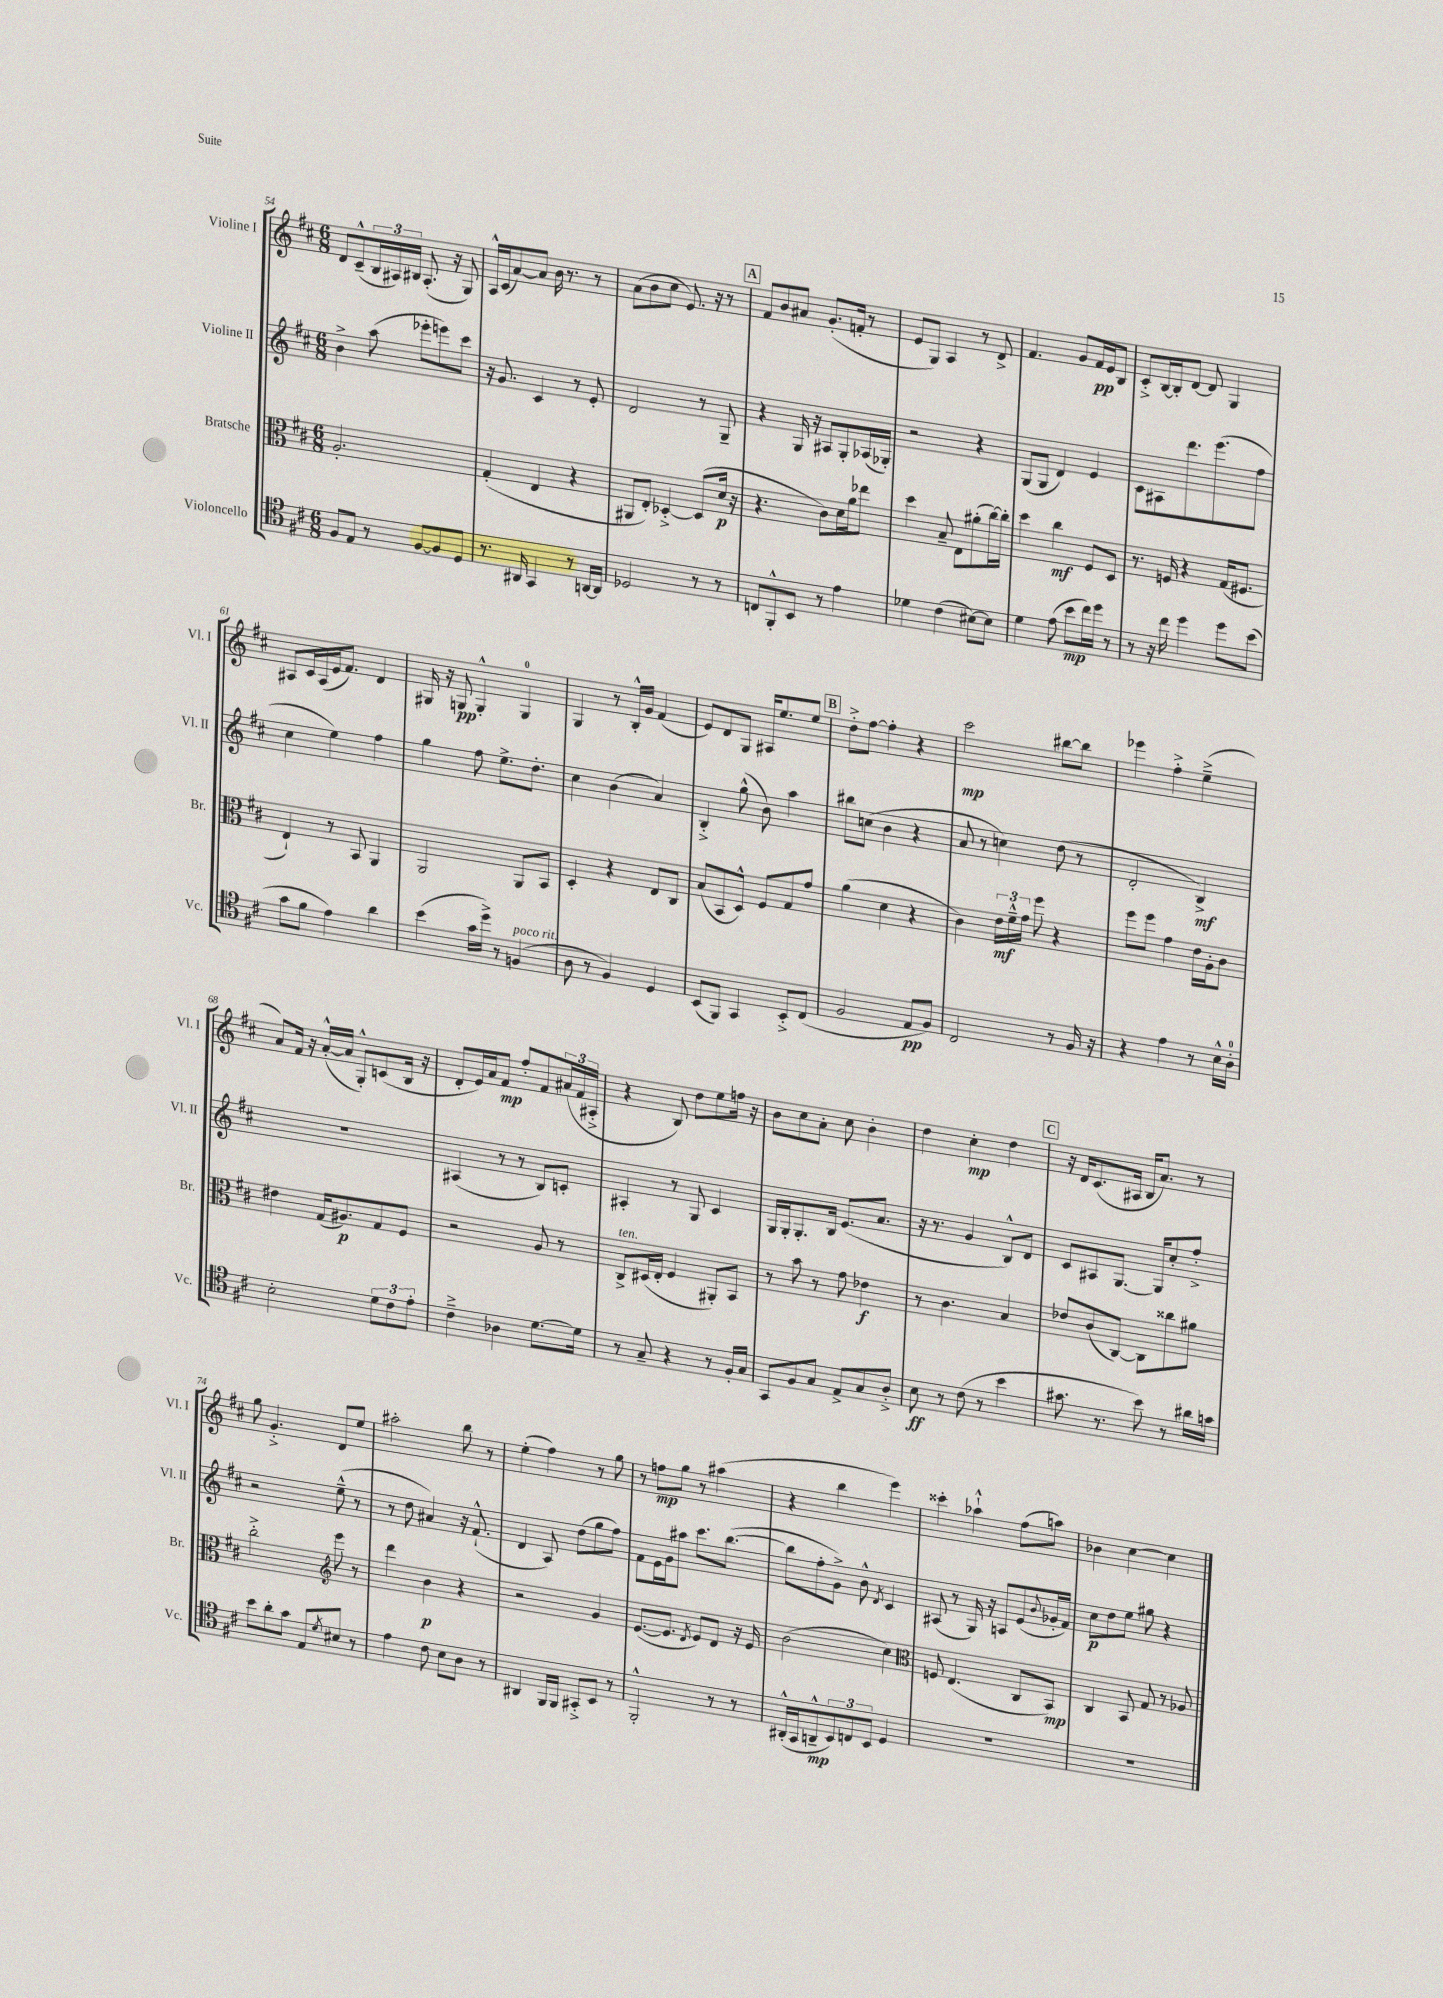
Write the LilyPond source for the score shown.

<<
\new StaffGroup <<
\new Staff = "s0" \with { instrumentName = "Violine I" shortInstrumentName = "Vl. I" } {
    \clef treble \key d \major \numericTimeSignature \time 6/8
    d'8 cis'8---^( \tuplet 3/2 { b16 ais16) bis16 } ais8.-.( r16 g8) |
    a16-^ cis'16( a'8~) a'8 b'16 r8. r8 |
    a'8( b'8 cis''8 e'8.) r16 r8 |
    \mark \markup { \box "A" } fis'8 b'8 ais'8 g'8.-.( f'16-. r8 |
    e'8 g8) a4 r8 d'8-> |
    fis'4. g'8 fis'16\pp e'16 b8 |
    cis'8-.-> b16~ b16-. d'8~ d'8 g4 |
    ais8 cis'16 ais16( e'16 fis'8.) d'4 |
    gis16 r16 g8\pp g4-.-^ g4-0 |
    g4 r8 b16-.-^ g'16 fis'4( |
    e'8) d'8 g8 ais16 e''8. e''8 |
    \mark \markup { \box "B" } d''8-.-> fis''8~ fis''4-. r4 |
    cis'''2\mp bis''8~ bis''8 |
    ees'''4 fis''4-.-> e''4--->( |
    a'8) fis'16 r16 a'16~-.-^( a'16 g8-.-^) c'8( b16 r16 |
    d'8-. e'16) a'16 fis'8\mp fis''8-. fis'8 \tuplet 3/2 { ais'16( fis'16 ais16-.-> } |
    r4 b8) d''8 e''8 f''16 r16 |
    b'8 cis''8 a'8-. cis''8 b'4-. |
    d''4 cis''4-.\mp d''4 |
    \mark \markup { \box "C" } r16 d'16 cis'8.( ais16 b16 a'8.) r8 |
    g''8 g'4.-.-> d'8 e''8 |
    ais''2-. b''8 r8 |
    e''4-.( fis''4) r8 g''8 |
    r8 f''8\mp g''8 r8 ais''4( |
    r4 b''4 e'''4) |
    cisis'''4-. aes''4-!-^ fis''8( a''8) |
    bes'4 cis''4~ cis''4 \bar "|." |
}
\new Staff = "s1" \with { instrumentName = "Violine II" shortInstrumentName = "Vl. II" } {
    \clef treble \key d \major \numericTimeSignature \time 6/8
    b'4-> a''8( ees'''8-. e'''8) cis'''8 |
    r16 g'8. cis'4 r8 e'8-. |
    d'2 r8 g8-- |
    \mark \markup { \box "A" } r4 g16 r16 ais8 g8-. aes16( ges16-.) |
    r2 r4 |
    g8( g8 d'4) e'4 |
    cis'8 ais8 d'''8. e'''8.( fis''8 |
    cis''4 e''4) fis''4 |
    g''4 fis''8 e''8.-> d''8.-. |
    cis''4 b'4( a'4) |
    b4-.-> g''8-^( b'8) a''4 |
    \mark \markup { \box "B" } bis''8 c''8( b'4 r4 |
    a'8 r8 c''4) d''8( r8 |
    d'2-. b4->\mf) |
    R2. |
    ais4( r8 r8 b8) c'8-. |
    ais4-. r8 g8 cis'4 |
    g16 g16-. g8.-. b16 e'8.( a'8. |
    r16 r8. g'4 b8-^) d'8 |
    \mark \markup { \box "C" } cis'8 ais8 g8.~ g16 cis''8-. fis''8-.-> |
    r2 e''8---^( r8 |
    r8 d''8 ais'4) r16 fis'8.-!-^( |
    d'4 a8) d''8( g''8 fis''8) |
    fis'8 e'16 g'16 ais''8 cis'''8. b''8.~( |
    b''8 fis''8-. g'8->) b'8-^ \acciaccatura { d'8 } cis'4 |
    ais8( r8 g16) r16 a8 e'8( \appoggiatura { b'8 } ges'16-. fis'16) |
    cis''8\p d''8 e''8 gis''8 r4 \bar "|." |
}
\new Staff = "s2" \with { instrumentName = "Bratsche" shortInstrumentName = "Br." } {
    \clef alto \key d \major \numericTimeSignature \time 6/8
    a2.-. |
    g4-.( e4 r4 |
    ais,8 e8-.) des4~-.-> des8( d'16\p r16 |
    \mark \markup { \box "A" } r4. cis'8) d'16 a'16 ees''8 |
    d''4 b8-- e8 ais'8-.( cis''16~) cis''16-. |
    d''4 cis''4\mf fis8 d8 |
    r8. f16 r4 g16( fis8. |
    e4-!) r8 b,8 a,4 |
    a,2 a,8 b,8 |
    d4-. r4 e8 cis8 |
    b8( b,8 d8-^) fis8 g8 g'8 |
    \mark \markup { \box "B" } a'4( d'4 r4 |
    cis'4) \tuplet 3/2 { e'16\mf fis'16---^ g'16 } fis''8 r4 |
    fis''8 fis''8 g'4 e'16 a16-. cis'8 |
    eis'4 g16( ais8.\p) g8 fis8 |
    r2 a8 r8 |
    cis8->^\markup { \italic "ten." } dis16( e16-. fis4 ais,8-.) b,8 |
    r8 b'8 r8 g'8 ees'4\f |
    r8 cis'4. b4 |
    \mark \markup { \box "C" } ees'8 cis'8( cis8~) cis8 cisis''8 ais'8 |
    cis''2-.-> \clef treble e'''8 r8 |
    d'''4 b'4\p r4 |
    r2 g'4 |
    e'8.~( e'8. \acciaccatura { d'8 } e'8) d'8 r16 e'16 |
    b'2( cis''4) |
    \clef alto f8 e4.( cis8 b,8\mp) |
    cis4 b,8 g8 r8 aes8 \bar "|." |
}
\new Staff = "s3" \with { instrumentName = "Violoncello" shortInstrumentName = "Vc." } {
    \clef tenor \key d \major \numericTimeSignature \time 6/8
    fis8 e8 r8 fis8~ fis8 d8 |
    r8. ais,16 g,4 r8 a,16~ a,16 |
    des2 r8 r8 |
    \mark \markup { \box "A" } c8 fis,8-.-^ b,8 r8 e'4 |
    des'4 cis'4( bis8~) bis8 |
    d'4 e'8( b'8\mp cis''16) d''16 r8 |
    r8 r16 cis''16 d''4 d''8 b'8( |
    g'8 fis'8 e'4) a'4 |
    b'4( g'16 d''16->) r8 f4^\markup { \italic "poco rit." }( |
    a8 r8 fis4) d4 |
    b,8( fis,8) g,4 b,8-.-> cis8( |
    \mark \markup { \box "B" } fis2 e8\pp fis8) |
    cis2 r8 fis16 r16 |
    r4 e'4 r8 b16-^ a16-0-. |
    b2-. \tuplet 3/2 { d'8 cis'8 e'8-. } |
    cis'4---> aes4 d'8.~ d'16 |
    r8 g8-- r4 r8 fis16-. g16 |
    g,8 fis8 g8 e8-> g8 a8-.-> |
    b8\ff r8 cis'8( r8 b'4 |
    \mark \markup { \box "C" } gis'8. r8. b'8) r8 ais'16 g'16 |
    b'8 a'8-. g'8 e8 \acciaccatura { d'8 } bis8 r8 |
    e'4 cis'8 b8 a8 r8 |
    ais,4 fis,16 fis,16 gis,8-.-> b,8 r8 |
    fis,2-.-^ r8 r8 |
    ais,16-.-^( g,16 a,8---^\mp \tuplet 3/2 { b,8) c8 b,8 } d4 |
    R2. |
    R2. \bar "|." |
}
>>
>>
\layout { \context { \Score currentBarNumber = #54 } }
